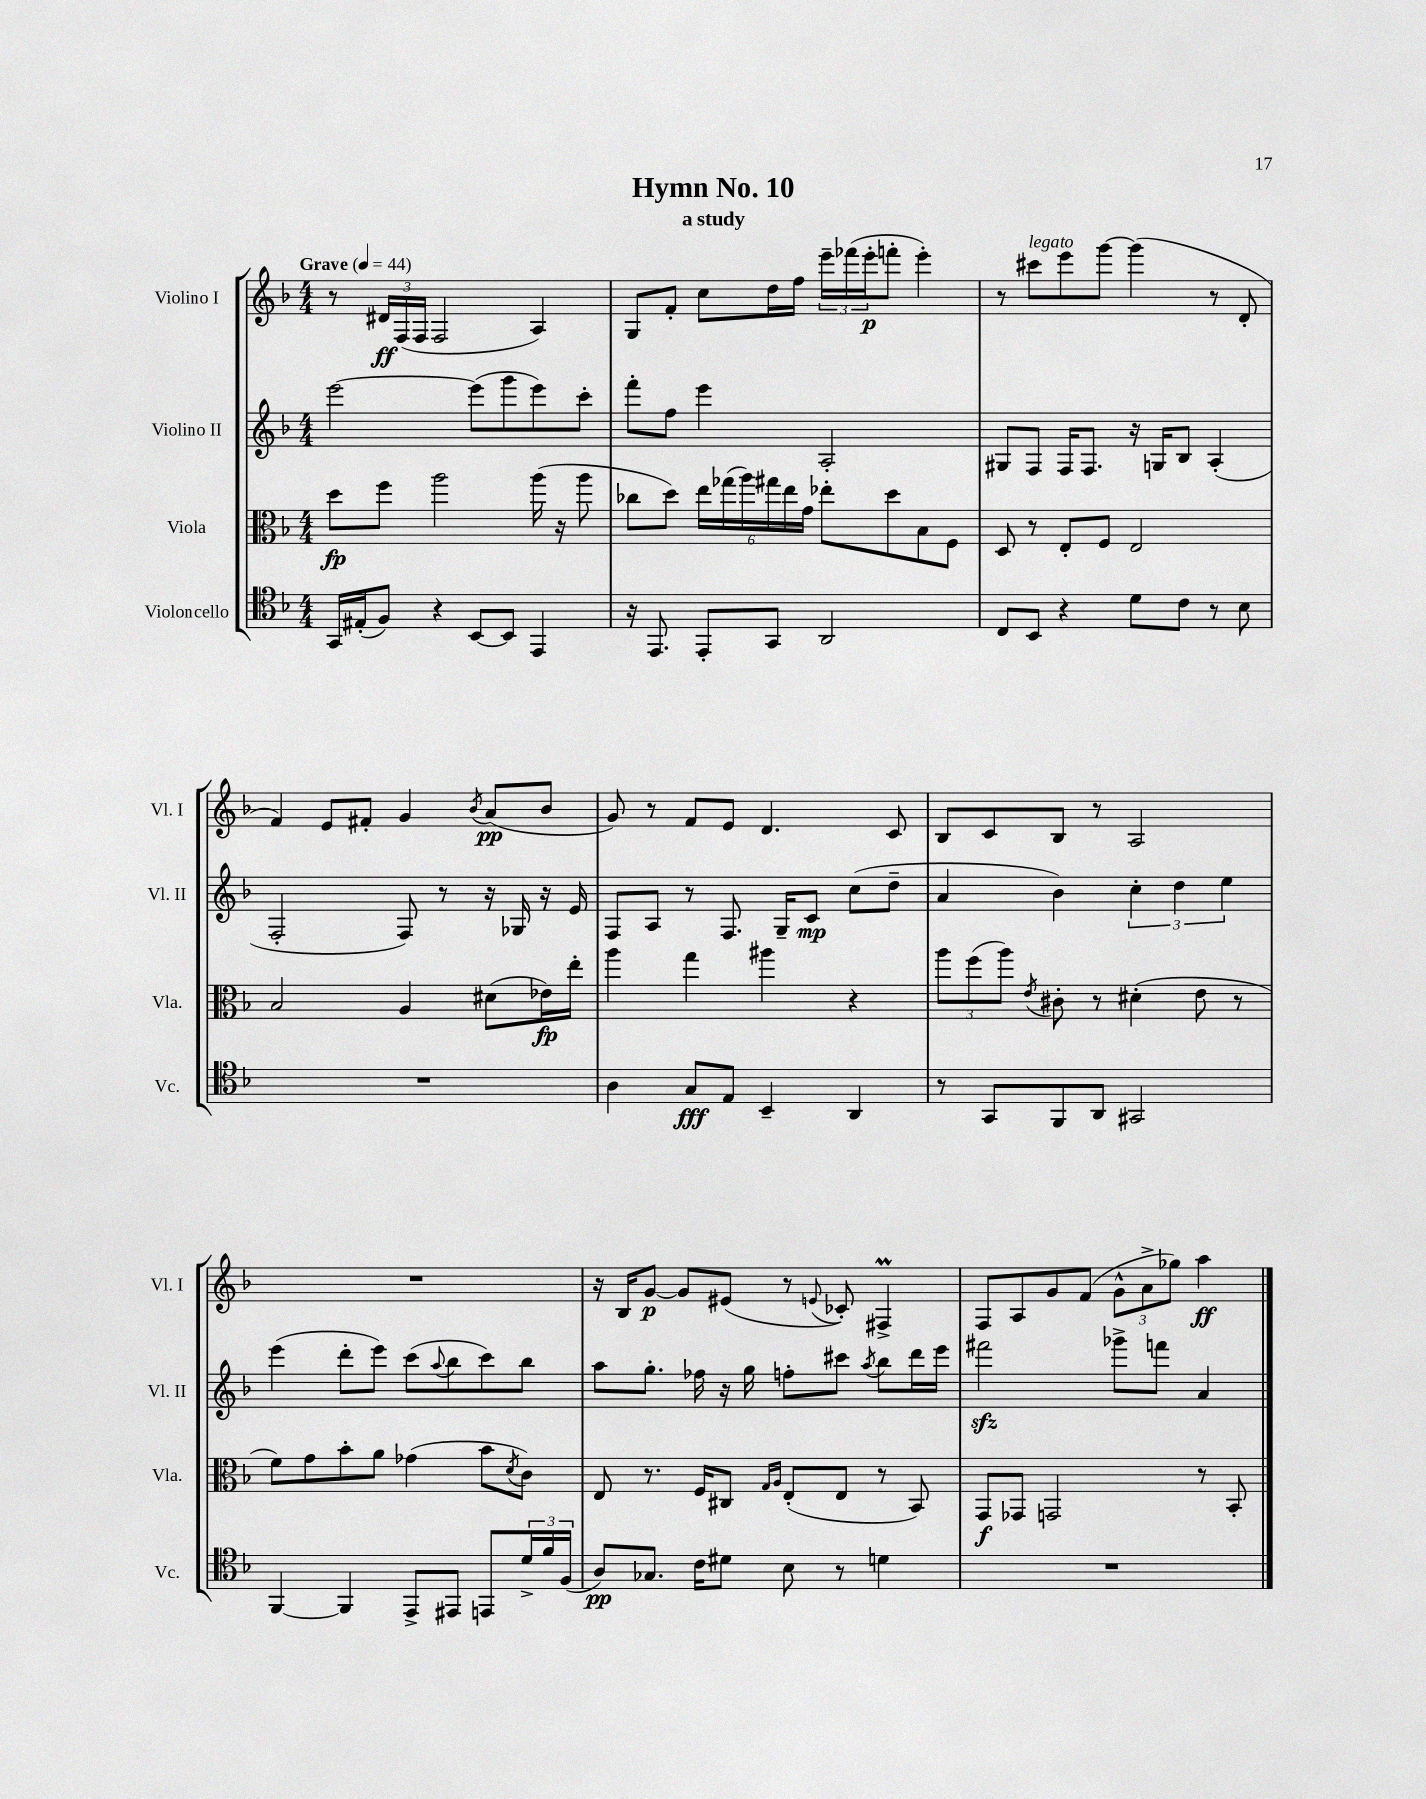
\header { title = "Hymn No. 10" subtitle = "a study" }
<<
\new StaffGroup <<
\new Staff = "s0" \with { instrumentName = "Violino I" shortInstrumentName = "Vl. I" } {
    \clef treble \key f \major \numericTimeSignature \time 4/4 \tempo "Grave" 4 = 44
    r8 \tuplet 3/2 { dis'16\ff f16( f16 } f2 a4) |
    g8 f'8-. c''8 d''16 f''16 \tuplet 3/2 { e'''16-- fes'''16( e'''16-.\p } f'''8-. e'''4-.) |
    r8 cis'''8^\markup { \italic "legato" } e'''8 g'''8~ g'''4( r8 d'8-. |
    f'4) e'8 fis'8-. g'4 \acciaccatura { bes'8 } a'8\pp( bes'8 |
    g'8) r8 f'8 e'8 d'4. c'8 |
    bes8 c'8 bes8 r8 a2 |
    R1 |
    r16 bes16 g'8~\p g'8 eis'8( r8 \appoggiatura { e'8 } ces'8-.) fis4->\prall |
    f8 a8 g'8 f'8( \tuplet 3/2 { g'8-^ a'8-> ges''8) } a''4\ff \bar "|." |
}
\new Staff = "s1" \with { instrumentName = "Violino II" shortInstrumentName = "Vl. II" } {
    \clef treble \key f \major \numericTimeSignature \time 4/4
    e'''2~ e'''8( g'''8 e'''8) c'''8-. |
    f'''8-. f''8 e'''4 a2-. |
    gis8 f8 f16 f8. r16 g16 bes8 a4-.( |
    f2-. f8) r8 r16 ges16 r16 e'16 |
    f8 a8 r8 f8. g16-- c'8\mp c''8( d''8-- |
    a'4 bes'4) \tuplet 3/2 { c''4-. d''4 e''4 } |
    e'''4( d'''8-. e'''8) c'''8( \appoggiatura { a''8 } bes''8 c'''8) bes''8 |
    a''8 g''8.-. fes''16 r16 g''16 f''8-. cis'''8 \acciaccatura { a''8 } bes''8 d'''16 e'''16 |
    fis'''2\sfz ges'''8-> f'''8 a'4 \bar "|." |
}
\new Staff = "s2" \with { instrumentName = "Viola" shortInstrumentName = "Vla." } {
    \clef alto \key f \major \numericTimeSignature \time 4/4
    d''8\fp f''8 a''2 a''16( r16 a''8 |
    ces''8 d''8) \tuplet 6/4 { e''16 ges''16( a''16) gis''16 e''16 g'16 } ees''8-. d''8 bes8 f8 |
    d8 r8 e8-. f8 e2 |
    bes2 a4 dis'8( ees'16\fp) e''16-. |
    a''4 g''4 ais''4 r4 |
    \tuplet 3/2 { a''8 f''8( a''8) } \acciaccatura { e'8 } cis'8-. r8 dis'4-.( e'8 r8 |
    f'8) g'8 bes'8-. a'8 ges'4( bes'8 \acciaccatura { d'8 } c'8) |
    e8 r8. f16 cis8 \grace { g16 a16 } e8-.( e8 r8 bes,8) |
    g,8\f ges,8 g,2 r8 bes,8-. \bar "|." |
}
\new Staff = "s3" \with { instrumentName = "Violoncello" shortInstrumentName = "Vc." } {
    \clef tenor \key f \major \numericTimeSignature \time 4/4
    g,16 eis16-.( f8) r4 bes,8~ bes,8 e,4 |
    r16 e,8. e,8-. g,8 a,2 |
    c8 bes,8 r4 d'8 c'8 r8 bes8 |
    R1 |
    a4 g8\fff e8 bes,4-- a,4 |
    r8 g,8 f,8 a,8 gis,2 |
    f,4~ f,4 e,8-> eis,8 e,8 \tuplet 3/2 { d'16-> f'16 f16( } |
    a8\pp) ges8. c'16 dis'8 bes8 r8 d'4 |
    R1 \bar "|." |
}
>>
>>
\layout { \context { \Score \remove "Bar_number_engraver" } }
